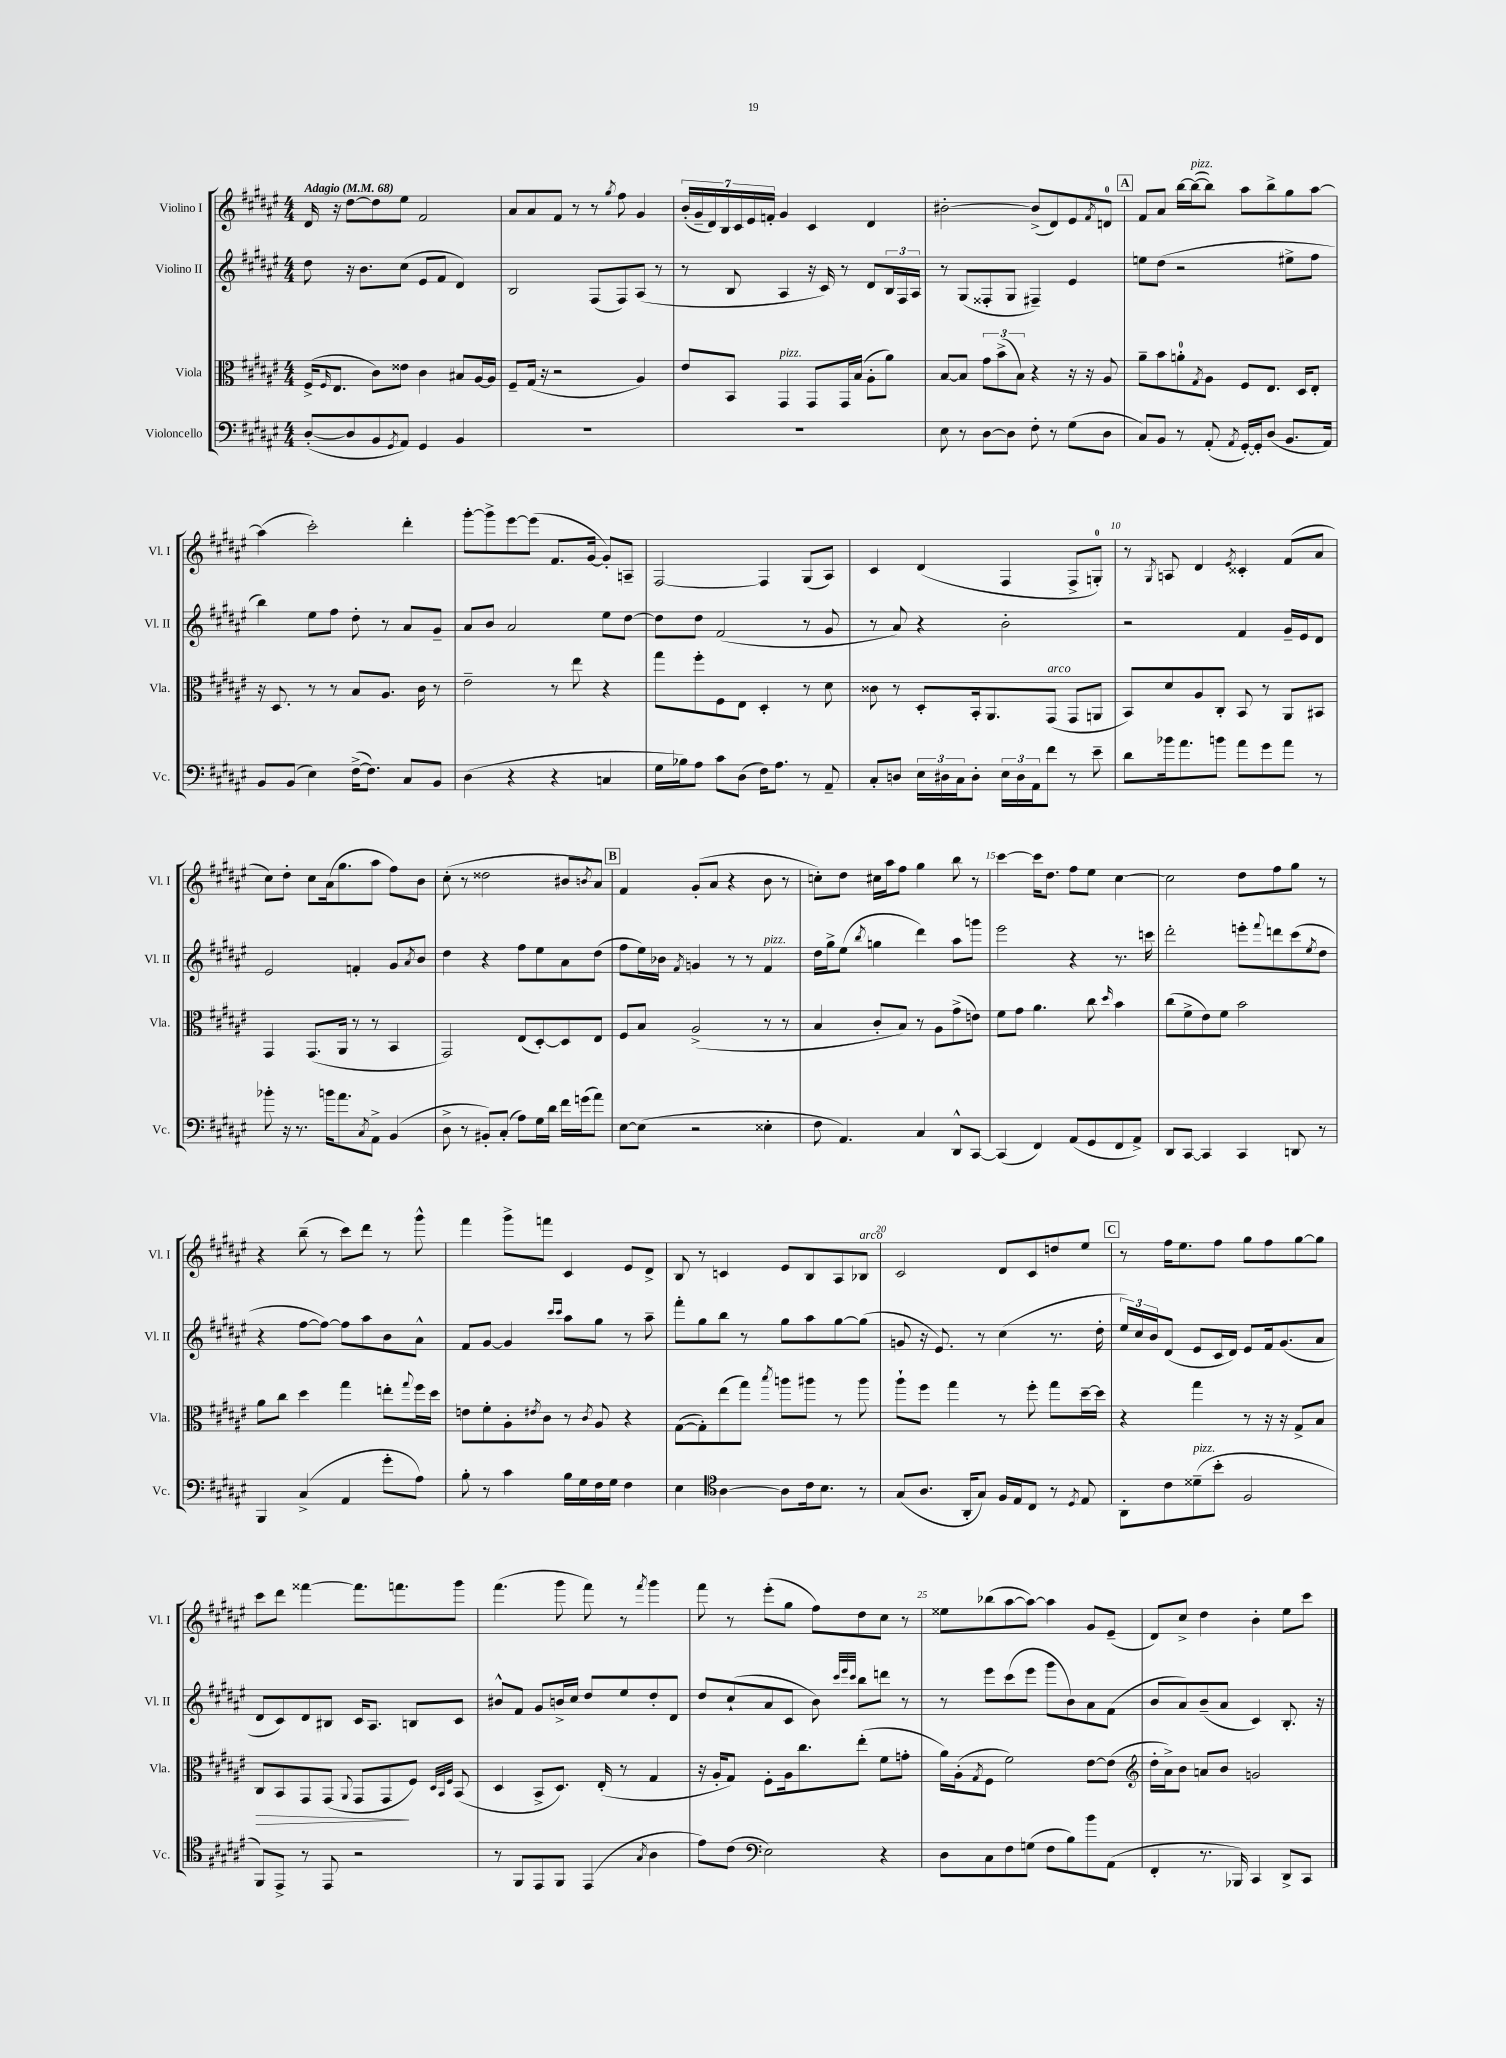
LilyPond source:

<<
\new StaffGroup <<
\new Staff = "s0" \with { instrumentName = "Violino I" shortInstrumentName = "Vl. I" } {
    \clef treble \key fis \major \numericTimeSignature \time 4/4 \tempo "Adagio" 4 = 68
    dis'16 r16 dis''8~ dis''8 eis''8 fis'2 |
    ais'8 ais'8 fis'8 r8 r8 \acciaccatura { gis''8 } fis''8 gis'4 |
    \tuplet 7/4 { b'16-.( gis'16-- dis'16) b16 cis'16 eis'16 f'16-. } gis'4 cis'4 dis'4 |
    bis'2~-. bis'8->( dis'8) eis'8 \acciaccatura { fis'8 } d'8-0 |
    \mark \markup { \box "A" } fis'8 ais'8 b''16~ b''16~^\markup { \italic "pizz." }( b''8) ais''8 b''8-> gis''8 ais''8~ |
    ais''4( cis'''2-.) dis'''4-. |
    gis'''8~-. gis'''8-> eis'''8~ eis'''8( fis'8. gis'16~ gis'8-.) a8-- |
    fis2~ fis4 gis8( ais8) |
    cis'4 dis'4( fis4 fis8-> g8-0-.) |
    r8 \acciaccatura { gis8 } a8 dis'4 \acciaccatura { eis'8 } cisis'4-. fis'8( ais'8 |
    cis''8) dis''8-. cis''8 ais'16( gis''8. ais''8 fis''8) b'8 |
    cis''8-.( r8 disis''2 bis'8 \acciaccatura { b'8 } ais'8) |
    \mark \markup { \box "B" } fis'4 gis'8-.( ais'8 r4 b'8 r8 |
    c''8-.) dis''8 cis''16 ais''16 fis''8 gis''4 b''8 r8 |
    cis'''4~ cis'''16 dis''8. fis''8 eis''8 cis''4~ |
    cis''2 dis''8 fis''8 gis''8 r8 |
    r4 b''8--( r8 cis'''8) dis'''8 r8 gis'''8-^ |
    fis'''4 gis'''8-> f'''8 cis'4 eis'8 dis'8-> |
    b8 r8 c'4 eis'8 b8 ais8 bes8^\markup { \italic "arco" } |
    cis'2 dis'8 cis'8 d''8 eis''8 |
    \mark \markup { \box "C" } r8 fis''16 eis''8. fis''8 gis''8 fis''8 gis''8~ gis''8 |
    cis'''8 dis'''8 fisis'''4~ fisis'''8. f'''8. gis'''8 |
    fis'''4.( gis'''8 fis'''8) r8 \acciaccatura { fis'''8 } gis'''4 |
    fis'''8 r8 eis'''8-.( gis''8 fis''8) dis''8 cis''8 r8 |
    eisis''8 bes''8( ais''8~ ais''8~) ais''4 gis'8 eis'8--( |
    dis'8) cis''8-> dis''4 b'4-. eis''8 cis'''8 \bar "|." |
}
\new Staff = "s1" \with { instrumentName = "Violino II" shortInstrumentName = "Vl. II" } {
    \clef treble \key fis \major \numericTimeSignature \time 4/4
    dis''8 r16 b'8. cis''8( eis'8 fis'8 dis'4) |
    b2 fis8( fis8) ais8( r8 |
    r8 b8 ais4 r16 cis'16) r8 dis'8 \tuplet 3/2 { b16 fis16 ais16 } |
    r8 gis8( fisis8-. gis8 fis4--) eis'4 |
    \mark \markup { \box "A" } e''8 dis''8( r2 eis''8-> fis''8 |
    b''4) eis''8 fis''8 dis''8-. r8 ais'8 gis'8-- |
    ais'8 b'8 ais'2 eis''8 dis''8~ |
    dis''8 dis''8 fis'2( r8 gis'8 |
    r8 ais'8) r4 b'2-. |
    r2 fis'4 gis'16-- eis'16 dis'8 |
    eis'2 f'4-. gis'8 \acciaccatura { ais'8 } b'8 |
    dis''4 r4 fis''8 eis''8 ais'8 dis''8( |
    \mark \markup { \box "B" } fis''8 eis''16) bes'16 \acciaccatura { fis'8 } g'4 r8 r8 fis'4^\markup { \italic "pizz." } |
    dis''16 gis''16-> eis''8( \acciaccatura { b''8 } g''4 dis'''4) ais''8 g'''8 |
    eis'''2 r4 r8. c'''16 |
    dis'''2-. e'''8-. \appoggiatura { fis'''8 } d'''8 cis'''8( \acciaccatura { eis''8 } dis''8 |
    r4 fis''8~ fis''8~) fis''8 ais''8 b'8 ais'8-^ |
    fis'8 gis'8~ gis'4 \grace { cis'''16 cis'''16 } ais''8 gis''8 r8 ais''8-- |
    fis'''8-. gis''8 b''8 r8 gis''8 ais''8 gis''8~ gis''8( |
    g'8 r16 eis'8.) r8 cis''4( r8. dis''16-. |
    \mark \markup { \box "C" } \tuplet 3/2 { eis''16) cis''16 b'16 } dis'8( eis'8 cis'16 dis'16) eis'8 fis'16 gis'8.( ais'8 |
    dis'8 cis'8) dis'8 bis8 cis'16 ais8. b8 cis'8 |
    bis'8-^ fis'8 gis'8 b'16-> cis''16 dis''8 eis''8 dis''8-. dis'8 |
    dis''8 cis''8-!( ais'8 cis'8 b'8) \grace { cis'''32 eis'''32 cis'''32 } b''8 d'''8 r8 |
    r8 eis'''8 cis'''8( eis'''8 gis'''8 b'8) ais'8 fis'8( |
    b'8 ais'8) b'8--( ais'8 cis'4) b8.-. r16 \bar "|." |
}
\new Staff = "s2" \with { instrumentName = "Viola" shortInstrumentName = "Vla." } {
    \clef alto \key fis \major \numericTimeSignature \time 4/4
    fis16->( \grace { fis16 } eis8. cis'8) eisis'8 cis'4 bis8 ais16~ ais16 |
    fis8-- gis16( r16 r2 ais4) |
    eis'8 b,8 gis,4^\markup { \italic "pizz." } gis,8 gis,16 b16( ais8-. ais'8) |
    b8~ b8 \tuplet 3/2 { gis'8 b'8->( b8) } r4 r16 r16 ais8 |
    \mark \markup { \box "A" } ais'8-- b'8 a'8-0-. \acciaccatura { gis8 } ais8 fis8 eis8. dis16 eis8-. |
    r16 dis8. r8 r8 b8 ais8. cis'16 r8 |
    eis'2-- r8 eis''8 r4 |
    gis''8 fis''8-. fis8 eis8 dis4-. r8 dis'8 |
    cisis'8 r8 dis8-. b,16-. ais,8. gis,8^\markup { \italic "arco" }( gis,8 a,8 |
    b,8) dis'8 ais8 cis8-. b,8 r8 ais,8 bis,8 |
    gis,4 gis,8.( ais,16 r8 r8 b,4 |
    gis,2) eis8( dis8~-.) dis8 eis8 |
    \mark \markup { \box "B" } fis8 b8 ais2->( r8 r8 |
    b4 cis'8-. b8) r8 ais8 gis'8->( e'8) |
    fis'8 gis'8 ais'4. cis''8 \grace { dis''16 } b'4 |
    cis''8( fis'8-> eis'8) fis'8 b'2 |
    ais'8 cis''8 dis''4 gis''4 e''8-. \appoggiatura { gis''8 } fis''16 dis''16 |
    e'8 fis'8-. ais8-. \acciaccatura { eis'8 } cis'8 r8 \acciaccatura { cis'8 } ais8 r4 |
    gis8~( gis8-.) eis''8( gis''8) \acciaccatura { b''8 } a''8 ais''8 r8 ais''8 |
    ais''8-! fis''8 gis''4 r8 fis''8-. gis''8 dis''16~-- dis''16 |
    \mark \markup { \box "C" } r4 gis''4 r8 r16 r16 gis8-> b8 |
    cis8\> b,8 gis,8 gis,8( \appoggiatura { ais,8 } gis,8 gis,8\! fis8) \grace { dis32 b,32 fis32 } b,8( |
    dis4 b,8-> dis8.) eis16-.( r8 gis4 |
    r16 ais16-. gis8) fis8-. ais16 cis''8. eis''8-.( fis'8 g'8-. |
    ais'16) ais16-.( \acciaccatura { gis8 } fis8 fis'2) eis'8~ eis'8( |
    \clef treble dis''16-. ais'16->) b'8 a'8 b'8 g'2 \bar "|." |
}
\new Staff = "s3" \with { instrumentName = "Violoncello" shortInstrumentName = "Vc." } {
    \clef bass \key fis \major \numericTimeSignature \time 4/4
    dis8~-.( dis8 b,8 \acciaccatura { gis,8 } ais,8) gis,4 b,4 |
    R1 |
    R1 |
    eis8 r8 dis8~ dis8 fis8-. r8 gis8( dis8 |
    \mark \markup { \box "A" } cis8) b,8 r8 ais,8-.( \acciaccatura { ais,8 } gis,16~-.) gis,16-. dis8( b,8. ais,16) |
    b,8 b,8( eis4) fis16~->( fis8.) cis8 b,8 |
    dis4( r4 r4 c4 |
    gis16 bes16) ais8 cis'8 dis8( fis16) ais8. r8 ais,8-- |
    cis8-. d8 \tuplet 3/2 { eis16 dis16 cis16 } dis8-. \tuplet 3/2 { eis16 dis16 ais,16 } fis'8 r8 eis'8-- |
    dis'8 bes'16 ais'8. b'8 ais'8 gis'8 ais'8 r8 |
    bes'8-. r16 r8. b'16 ais'8. \acciaccatura { cis8 } ais,8-> b,4( |
    dis8-> r8 bis,8-.) cis8-.( ais8) gis16 dis'16 fis'16 g'16( ais'8) |
    \mark \markup { \box "B" } eis8~ eis8( r2 eisis4-. |
    fis8 ais,4.) cis4 dis,8-^ cis,8~ |
    cis,4( fis,4) ais,8( gis,8 fis,8 ais,8->) |
    dis,8 cis,8~ cis,4 cis,4 d,8 r8 |
    b,,4 cis4->( ais,4 gis'8-. ais8) |
    b8-. r8 cis'4 b16 gis16 fis16 gis16 fis4 |
    eis4 \clef tenor ais4~ ais8 cis'16 b8. r8 |
    gis8( ais8. ais,16-. gis8) fis16 eis16 cis8 r8 \acciaccatura { dis8 } eis8 |
    \mark \markup { \box "C" } ais,8-. cis'8 disis'8--^\markup { \italic "pizz." }( b'8-. fis2 |
    fis,8) eis,8-> r8 eis,8 r2 |
    r8 fis,8 eis,8 fis,8 eis,4( \acciaccatura { gis8 } ais4 |
    eis'8) cis'8( \clef bass eis2) r4 |
    dis8 cis8 fis8 g8( fis8 b8) b'8 ais,8( |
    fis,4-. r8. bes,,16) cis,4 dis,8-> cis,8 \bar "|." |
}
>>
>>
\layout { \context { \Score \override BarNumber.break-visibility = ##(#f #t #t) barNumberVisibility = #(every-nth-bar-number-visible 5) } }
